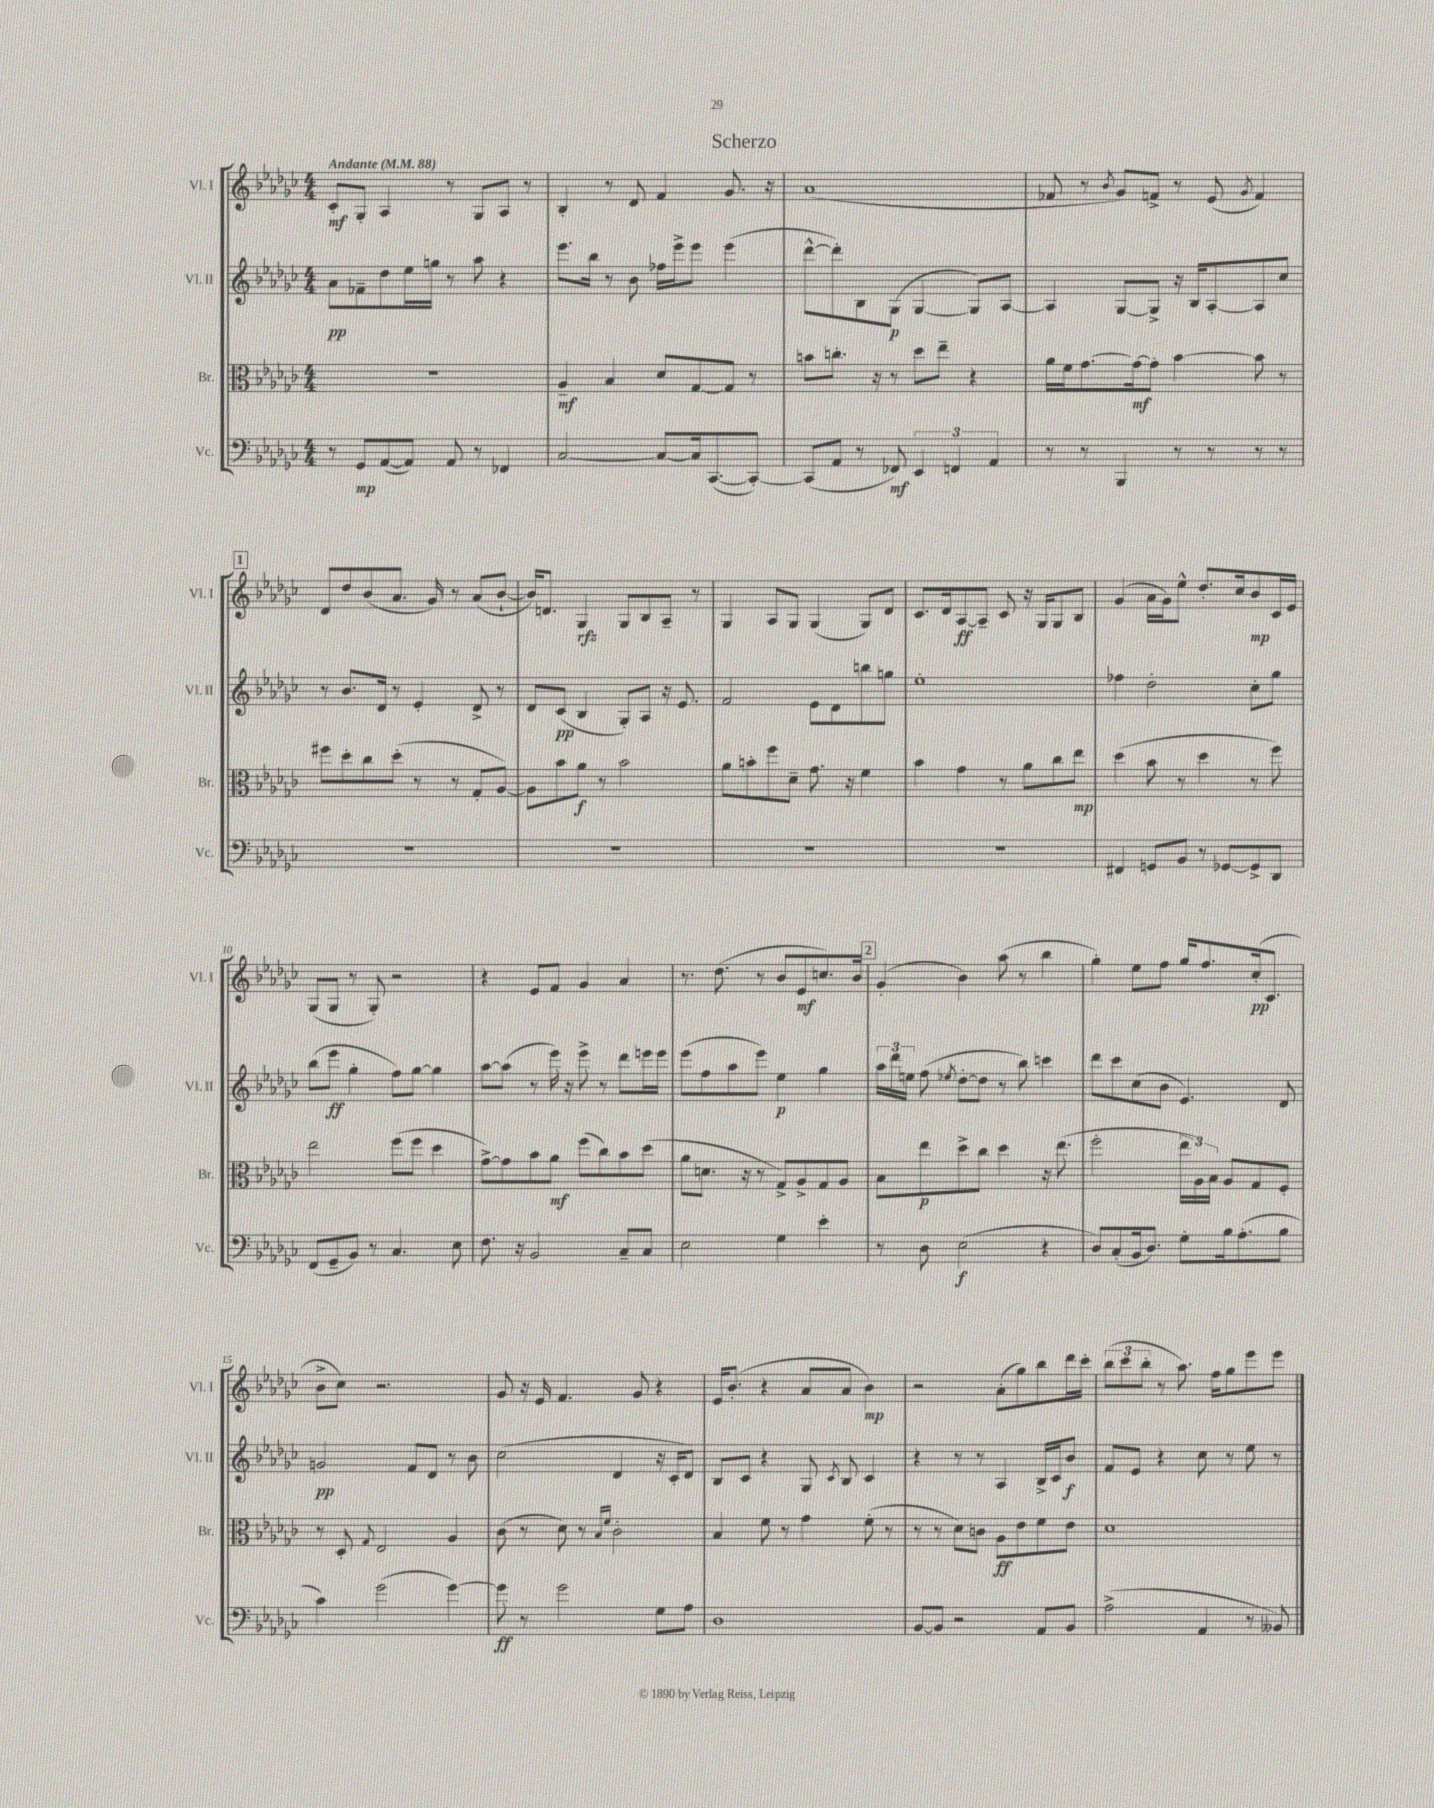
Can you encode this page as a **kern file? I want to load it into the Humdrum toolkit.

**kern	**kern	**kern	**kern
*staff4	*staff3	*staff2	*staff1
*clefF4	*clefC3	*clefG2	*clefG2
*k[b-e-a-d-g-c-]	*k[b-e-a-d-g-c-]	*k[b-e-a-d-g-c-]	*k[b-e-a-d-g-c-]
*M4/4	*M4/4	*M4/4	*M4/4
*MM88	*MM88	*MM88	*MM88
8r	1r	8a-	8c-'
8GG-	.	8f-~	8G-'
([8AA-	.	8dd-	4A-
8AA-])	.	16ee-	.
.	.	16gg	.
8AA-	.	8r	8r
8r	.	8aa-	8G-
4FF-	.	4r	8A-
.	.	.	8r
=	=	=	=
[2C-	4A-~	8.eee-	4B-'
.	.	16bb-	.
.	4B-	8r	8r
.	.	8b-	8d-
8C-_	8d-	16ff-	4f
.	.	16eee-^	.
16C-]	[8G-	8eee-	.
([8.CC-	.	.	.
.	8G-]	(4eee-	8.g-
8CC-'_)	8r	.	.
.	.	.	16r
=	=	=	=
(8CC-]	8b	[8ddd-^^	(1a-
8AA-	8.cc'	8ddd-'])	.
8r	.	8B-	.
.	16r	.	.
8FF-)	8r	(8G-	.
6EE-	8dd-	[4G-	.
.	8ee-~	.	.
6FF	.	.	.
.	4r	8G-])	.
6AA-	.	.	.
.	.	[8A-	.
=	=	=	=
8r	16a-	4A-]	8f-
.	16f	.	.
8r	[8.g-	.	8r
.	.	.	8qb-
4BBB-	.	[8G-	8g-)
.	16g-_	.	.
.	8g-']	8G-^]	8f^
8r	[4b-	16r	8r
.	.	16B-	.
8r	.	[8A-'	(8e-
.	.	.	8qg-
8r	8b-]	8A-]	4f)
8r	8r	8cc-	.
=	=	=	=
1r	8ff#	8r	8d-
.	8dd-'	8.b-	8dd-
.	8cc-	.	(8b-
.	.	16d-	.
.	(8dd-'	8r	8.a-
.	8r	4e-'	.
.	.	.	16g-)
.	8r	.	8r
.	8G-'	8d-^	(8a-
.	[8A-)	8r	[8b-`
=	=	=	=
1r	8A-]	8d-	16b-])
.	.	.	8.d
.	8b-	(8c-	.
.	8a-	4B-	4G-
.	8r	.	.
.	2b-	8G-')	8G-
.	.	8A-	8B-
.	.	16r	8A-~
.	.	8.e-	.
.	.	.	8r
=	=	=	=
1r	8a-	2f	4G-
.	8b'	.	.
.	8ff	.	8A-
.	8d-~	.	8G-
.	8.g-	8e-	(4G-
.	.	8d-	.
.	16r	.	.
.	4f	8bb	8G-)
.	.	8gg	8d-
=	=	=	=
1r	4b-	1ee-'	8.c-
.	.	.	16d-
.	4g-	.	[8A-
.	.	.	8A-~]
.	8r	.	8c-
.	8a-	.	16r
.	.	.	16G-
.	8cc-	.	8G-
.	8ee-	.	8B-
=	=	=	=
4FF#	(4dd-	4ff-	(4g-
8GG	8b-	2dd-'	16a-
.	.	.	16g-)
8BB-	8r	.	8ee-^^
8r	4dd-	.	8.dd-'
[8GG-	.	.	.
.	.	.	16cc-
8GG-^]	8r	8cc-'	8b-
8DD-	8ff)	8gg-	16c-
.	.	.	16e-
=	=	=	=
(8FF	2ee-	(8bb-	(8G-
8GG-~	.	8eee-	8G-
8BB-)	.	4gg-'	8r
8r	.	.	8G-')
4.C-	(8ff	8ff)	2r
.	8ff	[8gg-	.
.	4dd-	4gg-]	.
8E-	.	.	.
=	=	=	=
8.F	[8g-^)	[8aa-	4r
.	8g-]	(8aa-]	.
16r	.	.	.
2BB-	8b-	8r	8e-
.	8a-	16eee-)	8f
.	.	16r	.
.	(8ff	8eee-^	4g-
.	8cc-)	8r	.
8C-~	8b-	8ddd-	4a-
8C-	(8dd-	16eee	.
.	.	16eee	.
=	=	=	=
2E-	8a-	(8eee-	8.r
.	8.d	8ff	.
.	.	.	(8.dd-
.	.	8aa-	.
.	16r	.	.
.	8r	8eee-)	8r
4G-	8G-^)	4ee-	8b-
.	8A-^	.	8e-
4e-'	8G-	4gg-	8.cc)
.	8A-	.	.
.	.	.	16b-
=	=	=	=
8r	8B-	24aa-	(4g-'
.	.	24ddd-	.
.	.	24ee	.
8D-	8ee-	(8ff	.
.	.	8qee-	.
(2E-	8dd-^	[8dd-'	4b-)
.	8cc-	8dd-]	.
.	4dd-	8r	(8aa-
.	.	8bb-)	8r
4r	16r	4ccc	4bb-
.	(8.ee-	.	.
=	=	=	=
8D-)	2ff'	8ddd-	4gg-')
(8C-'	.	8ccc-	.
16BB-	.	(8cc-	8ee-
8.D-)	.	.	.
.	.	8b-	8ff
8G-'	24ee-	4.e-)	16gg-
.	24A-)	.	.
.	.	.	8.ff
.	24B-	.	.
16B-	8A-	.	.
(8.A-'	.	.	.
.	8G-	.	(16cc-'
.	.	.	8.c-
8B-	8F'	8d-	.
=	=	=	=
4c-)	8r	2g	8b-^
.	8D-'	.	8cc-)
.	8qqG-	.	.
(2g-	2E-	.	2.r
.	.	8f	.
.	.	8d-	.
[4g-)	4A-	8r	.
.	.	8b-	.
=	=	=	=
8g-]	(8c-	(2cc-	8g-
8r	8r	.	16r
.	.	.	16e-
2g-	8d-)	.	4.f
.	8r	.	.
.	16qqB-	.	.
.	16qqf	.	.
.	2c-'	4d-	.
.	.	.	8g-
8G-	.	16r	4r
.	.	16c-'	.
8A-	.	8d-)	.
=	=	=	=
1D-	4B-	8B-	16e-
.	.	.	(8.b-'
.	.	8c-	.
.	8f	4r	4r
.	8r	.	.
.	4g-	8G-	8a-
.	.	8qc-	.
.	.	8B-	8a-
.	(8f'	4c-	4b-)
.	8r	.	.
=	=	=	=
[8BB-	8r	4r	2r
8BB-]	8r	.	.
2r	8d-)	8r	.
.	8c	8r	.
.	8A-	4A-	(8a-'
.	8e-	.	8gg-)
8AA-	8f	16B-^	8bb-
.	.	16c-	.
8BB-	8e-	8b-	16ddd-
.	.	.	16ccc-'
=	=	=	=
(2A-^	1d-	8f	(12bb-
.	.	.	12ccc-
.	.	8e-	.
.	.	.	12bb-'
.	.	4r	8r
.	.	.	8.aa-)
4AA-	.	8cc-	.
.	.	.	16ff
.	.	8r	8gg-
8r	.	8ee-	8eee-
8BB--)	.	8r	8eee-
==	==	==	==
*-	*-	*-	*-
